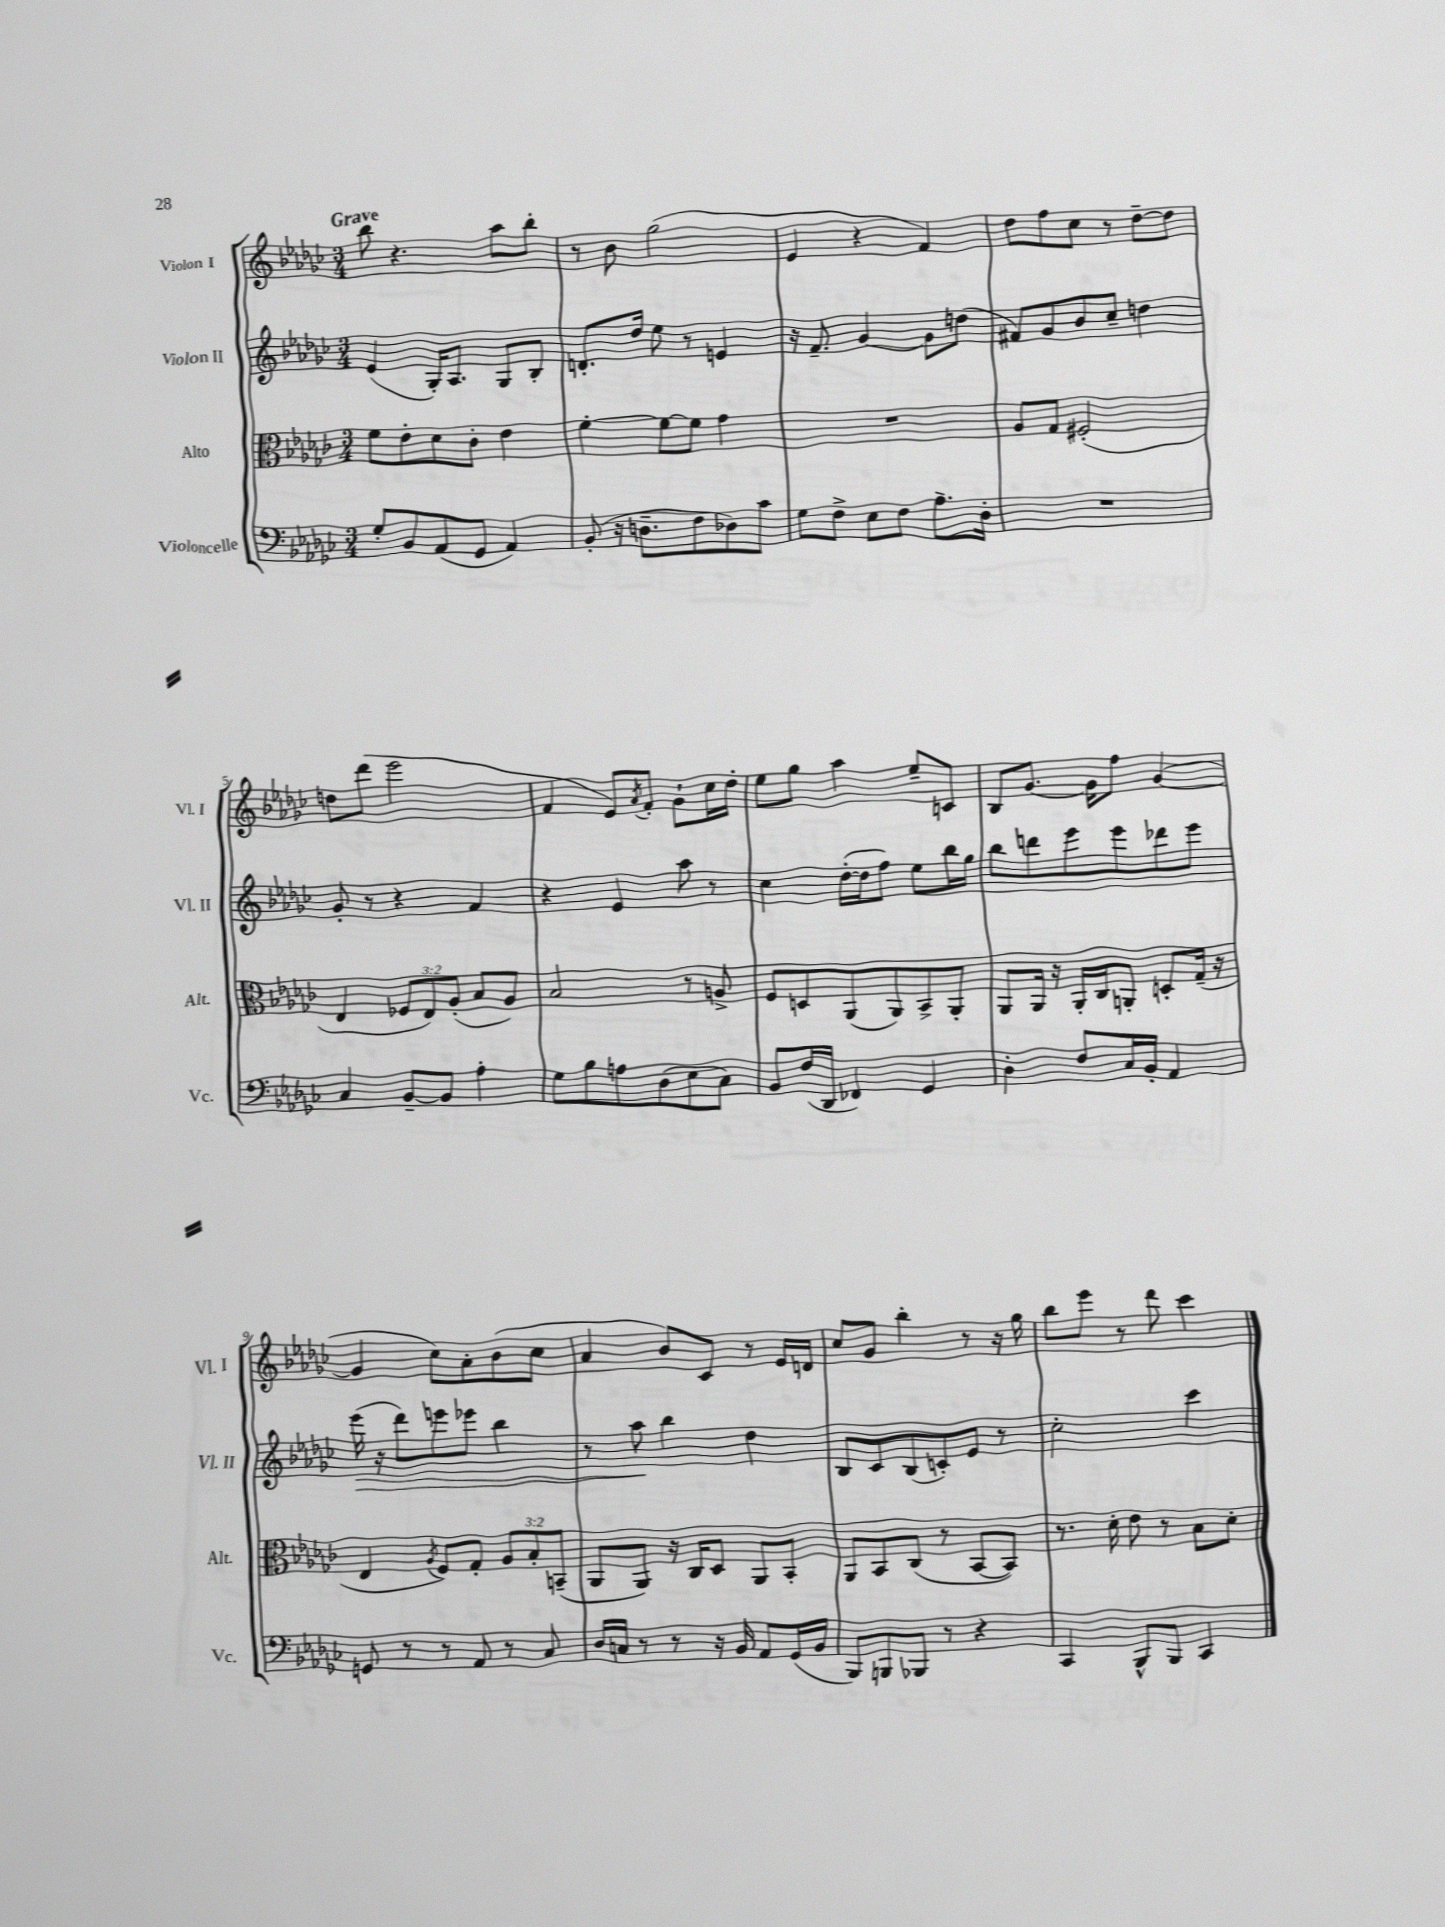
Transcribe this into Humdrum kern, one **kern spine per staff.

**kern	**kern	**kern	**dynam	**kern
*part4	*part3	*part2	*part2	*part1
*staff4	*staff3	*staff2	*staff2	*staff1
*I"Violoncelle	*I"Alto	*I"Violon II	*	*I"Violon I
*I'Vc.	*I'Alt.	*I'Vl. II	*	*I'Vl. I
*clefF4	*clefC3	*clefG2	*	*clefG2
*k[b-e-a-d-g-c-]	*k[b-e-a-d-g-c-]	*k[b-e-a-d-g-c-]	*	*k[b-e-a-d-g-c-]
*M3/4	*M3/4	*M3/4	*	*M3/4
=1	=1	=1	=1	=1
!	!	!	!	!LO:TX:a:B:t=Grave
8G-'/L	8f\L	(4e-/	.	8bb-\
8BB-/	8e-'\	.	.	4.r
(8AA-/	8d-\	16G-'/KL)	.	.
.	.	8.A-/J	.	.
8GG-/J	8c-'\J	.	.	.
4AA-/)	4e-\	8G-/L	.	8aa-\L
.	.	8B-'/J	.	8bb-'\J
=2	=2	=2	=2	=2
(8BB-'/	[4f'\	8.dn'/L	.	8r
16r	.	.	.	8b-\
8.Dn~\L	.	16dd-/Jk	.	.
.	8f\L_	8ee-\	.	(2gg-\
8F\	8f\J]	8r	.	.
8D-X\)	4g-\	4en/	.	.
8c-\J	.	.	.	.
=3	=3	=3	=3	=3
8G-\L	2.r	16r	.	4e-/
.	.	8.f~/	.	.
8F^\J	.	.	.	.
8E-\L	.	[4g-/	.	4r
8F\J	.	.	.	.
8.A-~\L	.	8g-\L]	.	4f/)
.	.	(8ddn\J	.	.
16D-'\Jk	.	.	.	.
=4	=4	=4	=4	=4
2.r	8A-/L	8f#X/L)	.	8dd-\L
.	8G-/J	8g-/	.	8ff\
.	(2F#X'/	8b-/	.	8cc-\J
.	.	8cc-~/J	.	8r
.	.	4ddn\	.	[8dd-~\L
.	.	.	.	8dd-\J]
!!LO:LB:g=z
=5	=5	=5	=5	=5
4C-/	4E-/	8g-'/	.	8ddn\L
.	.	8r	.	(8ddd-\J
[8BB-~/L	12F-X/L	4r	.	2eee-\
.	12E-/)	.	.	.
8BB-/J]	.	.	.	.
.	(12A-'/J	.	.	.
4A-'\	8B-/L	4f/	.	.
.	8A-/J)	.	.	.
=6	=6	=6	=6	=6
8G-\L	2B-/	4r	.	4f/
8B-\	.	.	.	.
8An\	.	4e-/	.	8e-/L)
.	.	.	.	8qa-/
(8D-\	.	.	.	8f'/J
8E-\	8r	8aa-\	.	8g-`\L
8C-\J)	8An^/	8r	.	16cc-\L
.	.	.	.	16dd-'\JJ
=7	=7	=7	=7	=7
8BB-/L	8F/L	4cc-\	.	8ee-\L
(16F/L	8Dn/	.	.	8gg-\J
16DD-/JJ	.	.	.	.
4FF-X/)	(8AA-/	([16dd-'\LL	.	4aa-\
.	.	16dd-\J]	.	.
.	8AA-/)	8ff\J)	.	.
4GG-/	8BB-^/	8ee-\L	.	8ee-~/L
.	8AA-'/J	16bb-\L	.	8cn/J
.	.	16gg-\JJ	.	.
=8	=8	=8	=8	=8
4D-'\	8AA-/L	8bb-\L	.	8B-/L
.	16AA-/Jk	8dddn\	.	[8.g-/J
.	16r	.	.	.
8F/L	16AA-'/LL	8eee-\	.	.
.	16C-/J	.	.	16g-\KL]
16C-/L	8AAn'/J	8eee-\	.	8ff\J
16BB-'/JJ	.	.	.	.
4AA-/	8Dn'/L	8ddd-X\	.	([4g-/
.	(16G-~/Jk	8eee-\J	.	.
.	16r	.	.	.
!!LO:LB:g=z
=9	=9	=9	=9	=9
!	!	!	!LO:HP:b	!
8GGn/	4E-/	(16eee-\	>	4g-/]
.	.	16r	.	.
8r	.	8ddd-\L)	.	.
.	8qA-/	.	.	.
8r	8F/L)	8eeen\	.	8cc-\L)
8AA-/	8G-'/J	8eee-X\J	.	8a-'\
8r	12A-/L	4bb-\	.	(8b-\
.	12B-'/	.	.	.
8C-/	.	.	.	8cc-\J
.	(12BBn~/J	.	.	.
=10	=10	=10	=10	=10
16D-/LL	8AA-/L	8r	.	4a-/
16Cn/JJ	.	.	.	.
8r	8AA-/J)	8aa-\	.	.
8r	16r	4bb-\	]	8b-/L)
.	16C-/KL	.	.	.
16r	8D-/J	.	.	8c-/J
16BB-/	.	.	.	.
8AA-/L	8AA-/L	4dd-\	.	8r
(16GG-/L	8BB-'/J	.	.	16e-/LL
16BB-/JJ	.	.	.	16dn/JJ
=11	=11	=11	=11	=11
8BBB-/L)	8AA-/L	8B-/L	.	8cc-/L
8BBBn/	8BB-/	8c-/	.	8g-/J
8BBB-X/J	(8C-/J	(8B-/	.	4bb-'\
8r	8r	8cn'/)	.	.
4r	[8BB-/L	8e-/J	.	8r
.	8BB-/J])	8r	.	16r
.	.	.	.	16gg-\
=12	=12	=12	=12	=12
4CC-/	8.r	2cc-'\	.	8bb-\L
.	.	.	.	8eee-\J
.	16d-'\	.	.	.
8BBB-^^/L	8e-\	.	.	8r
8BBB-/J	8r	.	.	8ddd-\
4CC-/	8B-\L	4ccc-\	.	4ccc-\
.	8d-'\J	.	.	.
==	==	==	==	==
*-	*-	*-	*-	*-
